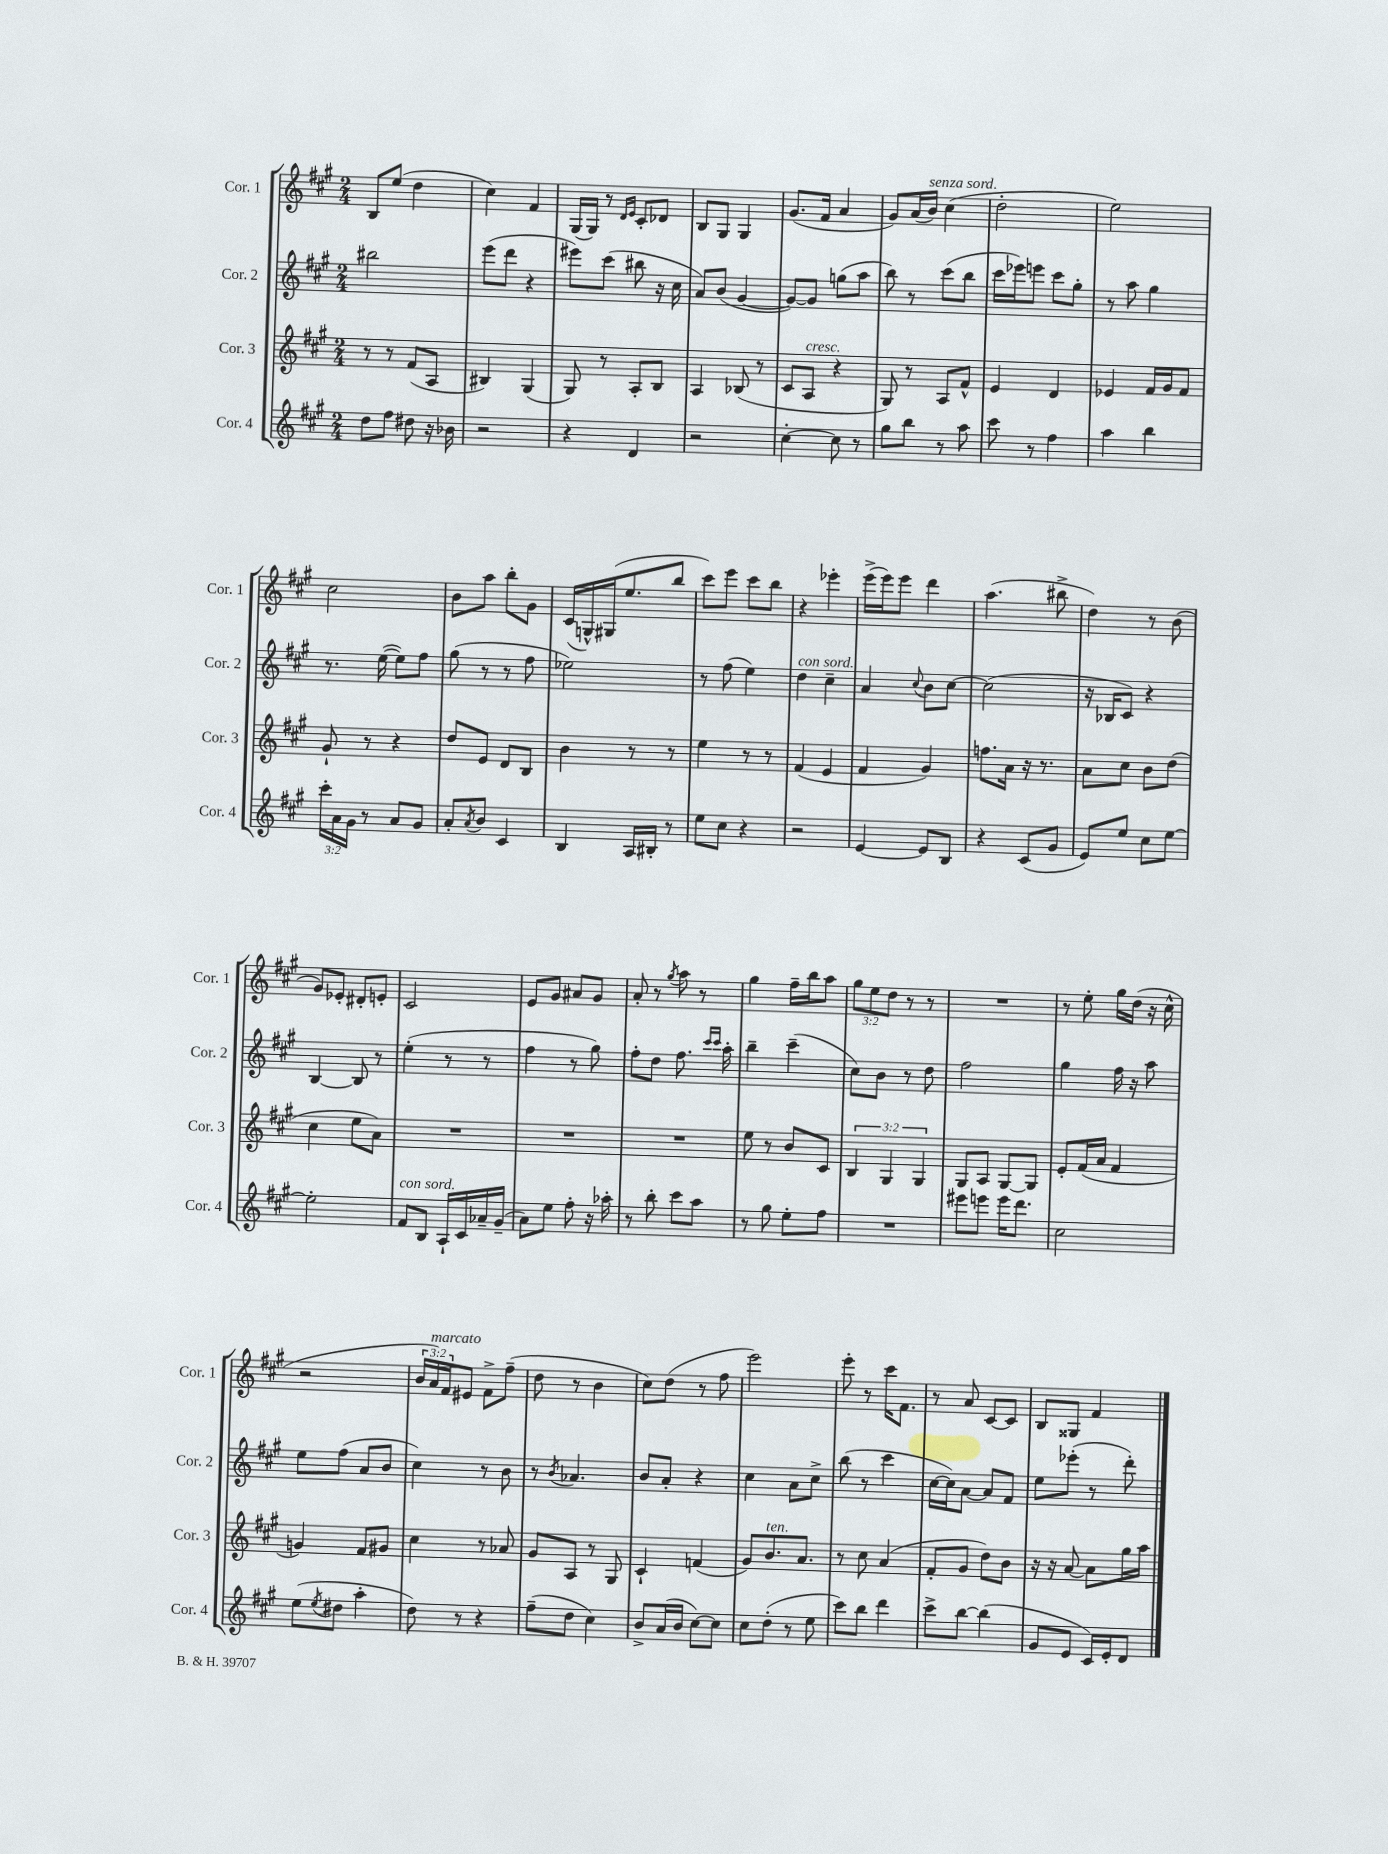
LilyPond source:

<<
\new StaffGroup <<
\new Staff = "s0" \with { instrumentName = "Cor. 1" shortInstrumentName = "Cor. 1" } {
    \clef treble \key a \major \numericTimeSignature \time 2/4 \override Staff.TupletNumber.text = #tuplet-number::calc-fraction-text
    b8 e''8( d''4 |
    cis''4) fis'4 |
    gis16( gis16) r8 \grace { d'16 e'16 } cis'8-. des'8 |
    b8 gis8 gis4 |
    gis'8.( fis'16 a'4 |
    gis'8) a'16( b'16^\markup { \italic "senza sord." }) cis''4( |
    d''2-. |
    e''2) |
    cis''2 |
    b'8 a''8 b''8-. gis'8 |
    cis'16( g16-^) gis16( e''8. b''8 |
    cis'''8) e'''8 cis'''8 b''8 |
    r4 ees'''4-. |
    e'''16->( e'''16) e'''8 d'''4 |
    a''4.( bis''8-> |
    d''4) r8 b'8( |
    gis'8) ees'8-. dis'8-. e'8-. |
    cis'2 |
    e'8 gis'8 ais'8 gis'8 |
    a'8-. r8 \acciaccatura { gis''8 } a''8 r8 |
    gis''4 fis''16-- b''16 a''8 |
    \tuplet 3/2 { gis''8 e''8 d''8 } r8 r8 |
    R2 |
    r8 e''8-. gis''16 d''16( r16 cis''16-^ |
    r2 |
    \tuplet 3/2 { b'16 a'16^\markup { \italic "marcato" }) fis'16 } eis'8 fis'8-> fis''8--( |
    d''8 r8 b'4 |
    cis''8) d''8( r8 fis''8 |
    e'''2) |
    e'''8-. r8 cis'''16 fis'8. |
    r8 a'8 cis'8~ cis'8 |
    b8 gisis8 fis'4 \bar "|." |
}
\new Staff = "s1" \with { instrumentName = "Cor. 2" shortInstrumentName = "Cor. 2" } {
    \clef treble \key a \major \numericTimeSignature \time 2/4
    bis''2 |
    e'''8( d'''8 r4 |
    eis'''8) cis'''8( bis''8 r16 cis''16 |
    a'8) b'8( gis'4~ |
    gis'8~) gis'8 g''8( a''8 |
    b''8) r8 cis'''8( b''8 |
    cis'''16 ees'''16) e'''8 cis'''8 gis''8-. |
    r8 a''8 gis''4 |
    r8. e''16~( e''8) fis''8 |
    gis''8( r8 r8 fis''8 |
    ees''2) |
    r8 fis''8( e''4) |
    d''4^\markup { \italic "con sord." } cis''4-- |
    a'4 \appoggiatura { cis''8 } b'8 cis''8~ |
    cis''2( |
    r16 bes16 cis'8) r4 |
    b4~ b8 r8 |
    e''4-.( r8 r8 |
    fis''4 r8 gis''8) |
    fis''8-. d''8 fis''8. \grace { cis'''16 cis'''16 } a''16-. |
    b''4-- cis'''4--( |
    cis''8) b'8 r8 d''8 |
    fis''2 |
    gis''4 fis''16 r16 a''8 |
    e''8 fis''8( a'8 b'8 |
    cis''4) r8 b'8 |
    r8 \acciaccatura { b'8 } aes'4. |
    b'8 a'8-. r4 |
    cis''4 a'8 cis''8-> |
    b''8( r8 cis'''4 |
    cis''16~ cis''16) a'8~ a'8 fis'8 |
    e''8 ees'''8-.( r8 d'''8-.) \bar "|." |
}
\new Staff = "s2" \with { instrumentName = "Cor. 3" shortInstrumentName = "Cor. 3" } {
    \clef treble \key a \major \numericTimeSignature \time 2/4 \override Staff.TupletNumber.text = #tuplet-number::calc-fraction-text
    r8 r8 fis'8( a8 |
    bis4) gis4( |
    gis8) r8 a8-. b8 |
    a4 bes8( r8 |
    cis'8 a8^\markup { \italic "cresc." } r4 |
    gis8) r8 a8 fis'8-^ |
    e'4 d'4 |
    ees'4 fis'16 gis'16 fis'8 |
    gis'8-! r8 r4 |
    d''8 e'8 d'8 b8 |
    b'4 r8 r8 |
    e''4 r8 r8 |
    fis'4( e'4 |
    fis'4 gis'4) |
    f''8. a'16 r16 r8. |
    a'8 cis''8 b'8 d''8( |
    cis''4 e''8 a'8) |
    R2 |
    R2 |
    R2 |
    e''8 r8 b'8 cis'8 |
    \tuplet 3/2 { b4 gis4 gis4 } |
    gis8 a8 gis8~ gis8 |
    e'8-. fis'16( a'16 fis'4 |
    g'4) fis'8 gis'8 |
    cis''4 r8 aes'8 |
    gis'8 a8 r8 gis8 |
    cis'4-! f'4( |
    gis'8) b'8.^\markup { \italic "ten." } a'8. |
    r8 cis''8 a'4( |
    fis'8-. gis'8 d''8) b'8 |
    r16 r16 a'8~ a'8 gis''16 a''16 \bar "|." |
}
\new Staff = "s3" \with { instrumentName = "Cor. 4" shortInstrumentName = "Cor. 4" } {
    \clef treble \key a \major \numericTimeSignature \time 2/4 \override Staff.TupletNumber.text = #tuplet-number::calc-fraction-text
    d''8 fis''8 dis''8 r16 bes'16 |
    r2 |
    r4 d'4 |
    r2 |
    cis''4~-. cis''8 r8 |
    gis''8 b''8 r8 a''8 |
    cis'''8 r8 fis''4 |
    a''4 b''4 |
    \tuplet 3/2 { cis'''16-. a'16 gis'16 } r8 a'8 gis'8 |
    a'8-. \acciaccatura { a'8 } b'8 cis'4 |
    b4 a16 bis16-. r8 |
    e''8 cis''8 r4 |
    r2 |
    e'4~ e'8 b8 |
    r4 cis'8( gis'8 |
    e'8) e''8 cis''8 e''8~ |
    e''2-. |
    fis'8^\markup { \italic "con sord." } b8 a16-! cis'16 aes'16-- gis'16--( |
    a'8) e''8 fis''8-. r16 aes''16-. |
    r8 b''8-. cis'''8 a''8 |
    r8 gis''8 e''8-. fis''8 |
    R2 |
    eis'''8 e'''8 e'''16 d'''8. |
    cis''2 |
    e''8( \acciaccatura { e''8 } dis''8 a''4-. |
    d''8) r8 r4 |
    fis''8--( d''8 cis''4) |
    b'8-> a'16( b'16 cis''8~) cis''8 |
    cis''8 d''8-.( r8 e''8 |
    cis'''8) b''8 d'''4 |
    cis'''8-> b''8~ b''4( |
    gis'8 e'8 cis'16) e'16-. d'8 \bar "|." |
}
>>
>>
\layout { \context { \Score \remove "Bar_number_engraver" } }
